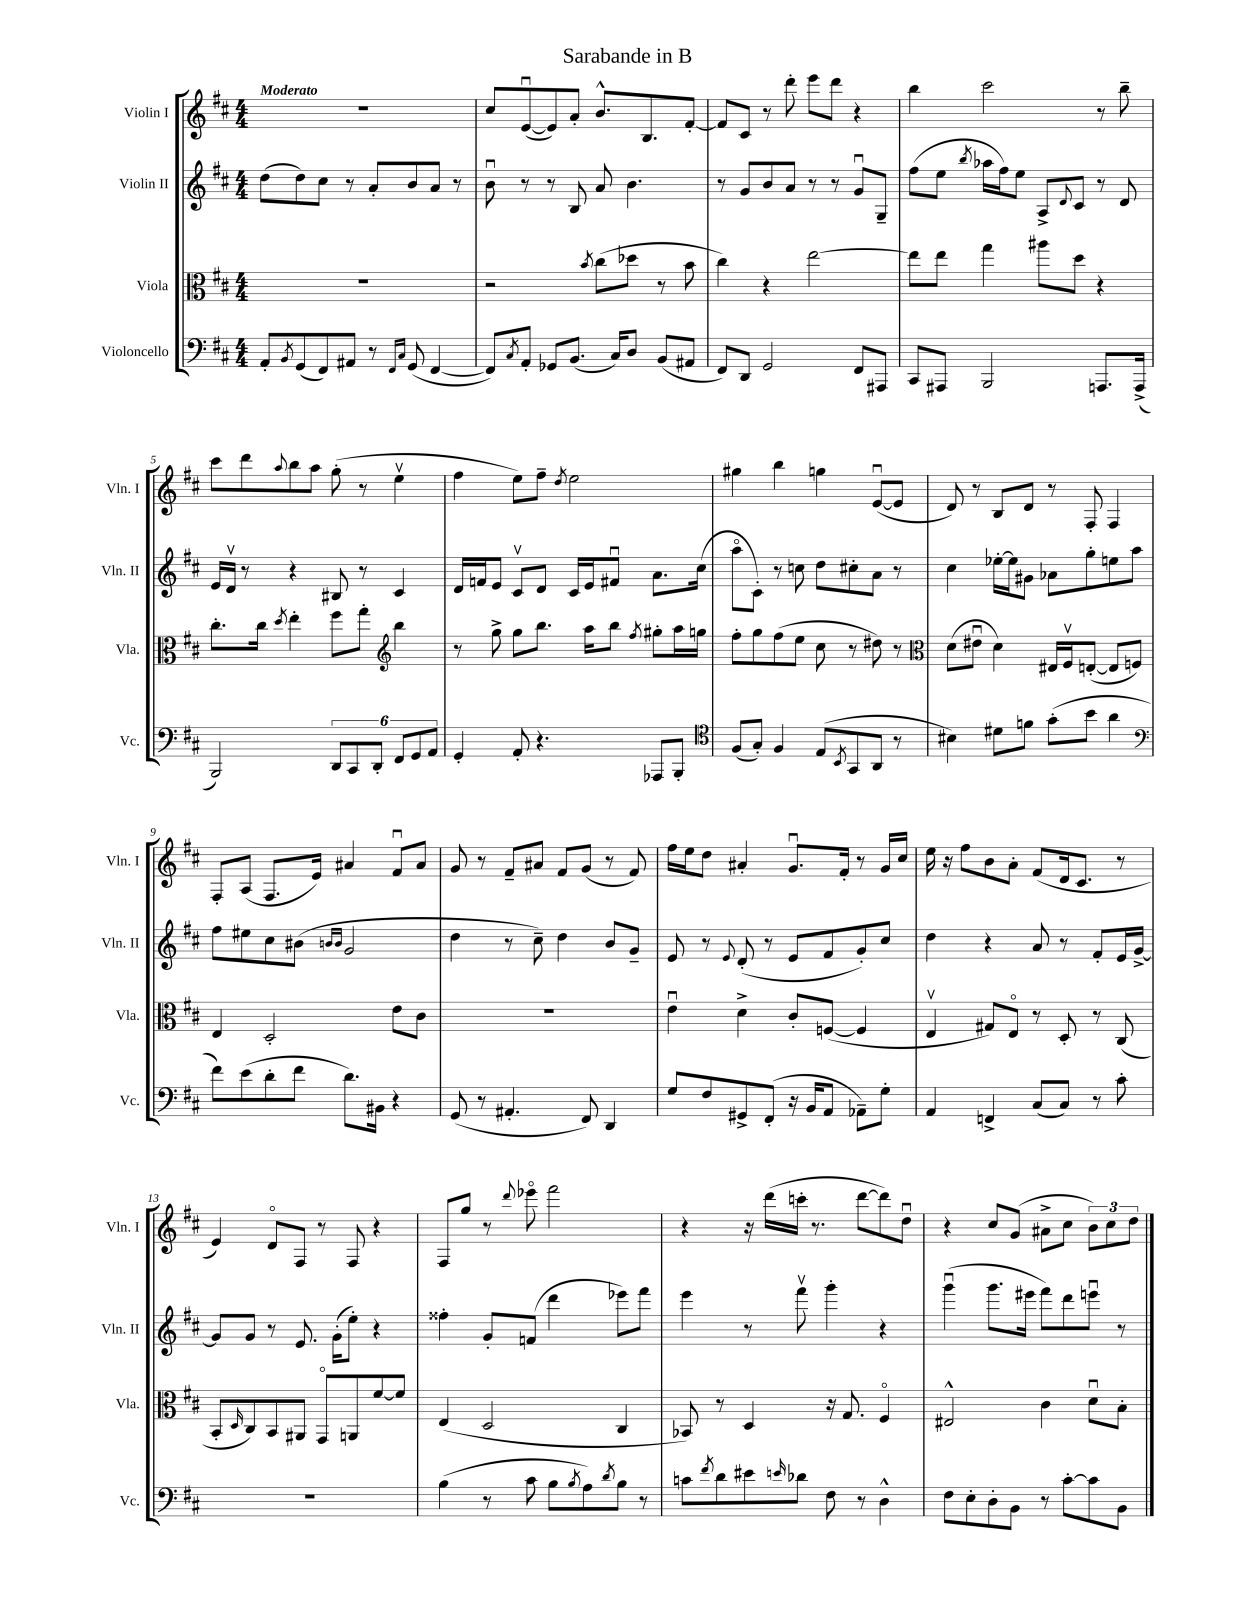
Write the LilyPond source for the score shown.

\header { title = "Sarabande in B" }
<<
\new StaffGroup <<
\new Staff = "s0" \with { instrumentName = "Violin I" shortInstrumentName = "Vln. I" } {
    \clef treble \key d \major \numericTimeSignature \time 4/4 \tempo "Moderato"
    R1 |
    cis''8 e'8~\downbow( e'8) a'8-. b'8.-^ b8. fis'8~-. |
    fis'8 cis'8 r8 d'''8-. e'''8 d'''8 r4 |
    b''4 cis'''2 r8 b''8-- |
    cis'''8 d'''8 \appoggiatura { a''8 } b''8 a''8 g''8-.( r8 e''4\upbow |
    fis''4 e''8) fis''8-- \acciaccatura { d''8 } e''2 |
    gis''4 b''4 g''4 e'8~\downbow( e'8 |
    d'8) r8 b8 d'8 r8 fis8-. fis4 |
    fis8-. a8( fis8. e'16) ais'4 fis'8\downbow ais'8 |
    g'8 r8 fis'8-- ais'8 fis'8 g'8( r8 fis'8) |
    fis''16 e''16 d''8 ais'4-. g'8.\downbow fis'16-. r8 g'16 cis''16 |
    e''16 r16 fis''8 b'8 a'8-. fis'8( d'16 cis'8. r8 |
    e'4) d'8\flageolet fis8 r8 fis8 r4 |
    fis8 g''8 r8 \appoggiatura { d'''8 } ees'''8\flageolet fis'''2 |
    r4 r16 d'''16( c'''16-. r8. d'''8~ d'''8) d''8\downbow |
    r4 cis''8 g'8( ais'8-> cis''8 \tuplet 3/2 { b'8) cis''8 d''8 } \bar "|." |
}
\new Staff = "s1" \with { instrumentName = "Violin II" shortInstrumentName = "Vln. II" } {
    \clef treble \key d \major \numericTimeSignature \time 4/4
    d''8( d''8) cis''8 r8 a'8-. b'8 a'8 r8 |
    b'8\downbow r8 r8 b8 a'8 b'4. |
    r8 g'8 b'8 a'8 r8 r8 g'8\downbow g8-- |
    fis''8( e''8 \acciaccatura { b''8 } aes''16 fis''16) e''8 a8-> \appoggiatura { d'8 } cis'8 r8 d'8 |
    e'16 d'16\upbow r8 r4 bis8 r8 cis'4 |
    d'16 f'16 e'8 cis'8\upbow d'8 cis'16 e'16 fis'8\downbow a'8. cis''16( |
    a''8\flageolet cis'8-.) r8 c''8 d''8 cis''8-. a'8 r8 |
    cis''4 ees''16~-. ees''16 gis'8 aes'8 g''8-. e''8 a''8 |
    fis''8 eis''8 cis''8 bis'8( \grace { b'16 b'16 } g'2 |
    d''4 r8 cis''8--) d''4 b'8 g'8-- |
    e'8 r8 \appoggiatura { e'8 } d'8-.( r8 e'8 fis'8 g'8-.) cis''8 |
    d''4 r4 a'8 r8 fis'8-. e'16 g'16~-> |
    g'8 g'8 r8 e'8. g'16-.( e''8-.) r4 |
    fisis''4-. g'8-. f'8( d'''4 ees'''8) fis'''8 |
    e'''4 r8 fis'''8\upbow g'''4-. r4 |
    g'''4\downbow( g'''8. eis'''16 fis'''8) d'''8 e'''8\downbow r8 \bar "|." |
}
\new Staff = "s2" \with { instrumentName = "Viola" shortInstrumentName = "Vla." } {
    \clef alto \key d \major \numericTimeSignature \time 4/4
    R1 |
    r2 \acciaccatura { b'8 } cis''8( des''8 r8 b'8 |
    cis''4) r4 e''2~ |
    e''8 e''8 g''4 ais''8 d''8 r4 |
    cis''8.-. cis''16 \acciaccatura { d''8 } e''4-. fis''8 g''8-. \clef treble b''4 |
    r8 g''8-> g''8 b''8. a''16 b''8 \acciaccatura { fis''8 } gis''8-. a''16 g''16 |
    fis''8-. g''8 fis''8( e''8 cis''8 r8 dis''8) r8 |
    \clef alto d'8( eis'8\downbow d'4) eis16 fis16\upbow e8~-.( e8 f8) |
    e4 d2-. e'8 cis'8 |
    R1 |
    e'4\downbow d'4-> cis'8-. f8~( f4 |
    e4\upbow gis8) e8\flageolet r8 d8-. r8 cis8( |
    b,8-. \grace { d16 } cis8) b,8 ais,8 g,8\flageolet a,8 fis'8~ fis'8 |
    e4( d2 cis4 |
    bes,8) r8 d4 r16 g8. fis4\flageolet |
    eis2-^ cis'4 d'8\downbow b8-. \bar "|." |
}
\new Staff = "s3" \with { instrumentName = "Violoncello" shortInstrumentName = "Vc." } {
    \clef bass \key d \major \numericTimeSignature \time 4/4
    a,8-. \acciaccatura { b,8 } g,8( fis,8) ais,8 r8 \grace { fis,16 cis16 } g,8( fis,4~ |
    fis,8) \acciaccatura { cis8 } a,8-. ges,8 b,8.( cis16) d8 b,8( ais,8 |
    fis,8) d,8 g,2 fis,8 ais,,8 |
    cis,8 ais,,8 b,,2 a,,8. a,,16->( |
    b,,2) \tuplet 6/4 { d,8 cis,8 d,8-. fis,8 g,8 a,8 } |
    g,4-. a,8-. r4. aes,,8 b,,8-. |
    \clef tenor fis8( g8-.) fis4 e8( \acciaccatura { b,8 } g,8 a,8 r8 |
    bis4) dis'8 f'8 g'8-.( b'8 a'4 |
    \clef bass fis'8) e'8( d'8-. fis'8 d'8.) bis,16 r4 |
    g,8( r8 ais,4.-. fis,8) d,4 |
    g8 fis8 gis,8-> fis,8-.( r16 b,16 a,8 aes,8--) g8-. |
    a,4 f,4-> cis8( cis8) r8 cis'8-. |
    R1 |
    b4( r8 cis'8 b8 \acciaccatura { b8 } a8) \acciaccatura { d'8 } b8 r8 |
    c'8 \acciaccatura { fis'8 } d'8 eis'8 \grace { e'16 } des'8 fis8 r8 d4-^ |
    fis8 e8-. d8-. b,8 r8 cis'8~-. cis'8 b,8 \bar "|." |
}
>>
>>
